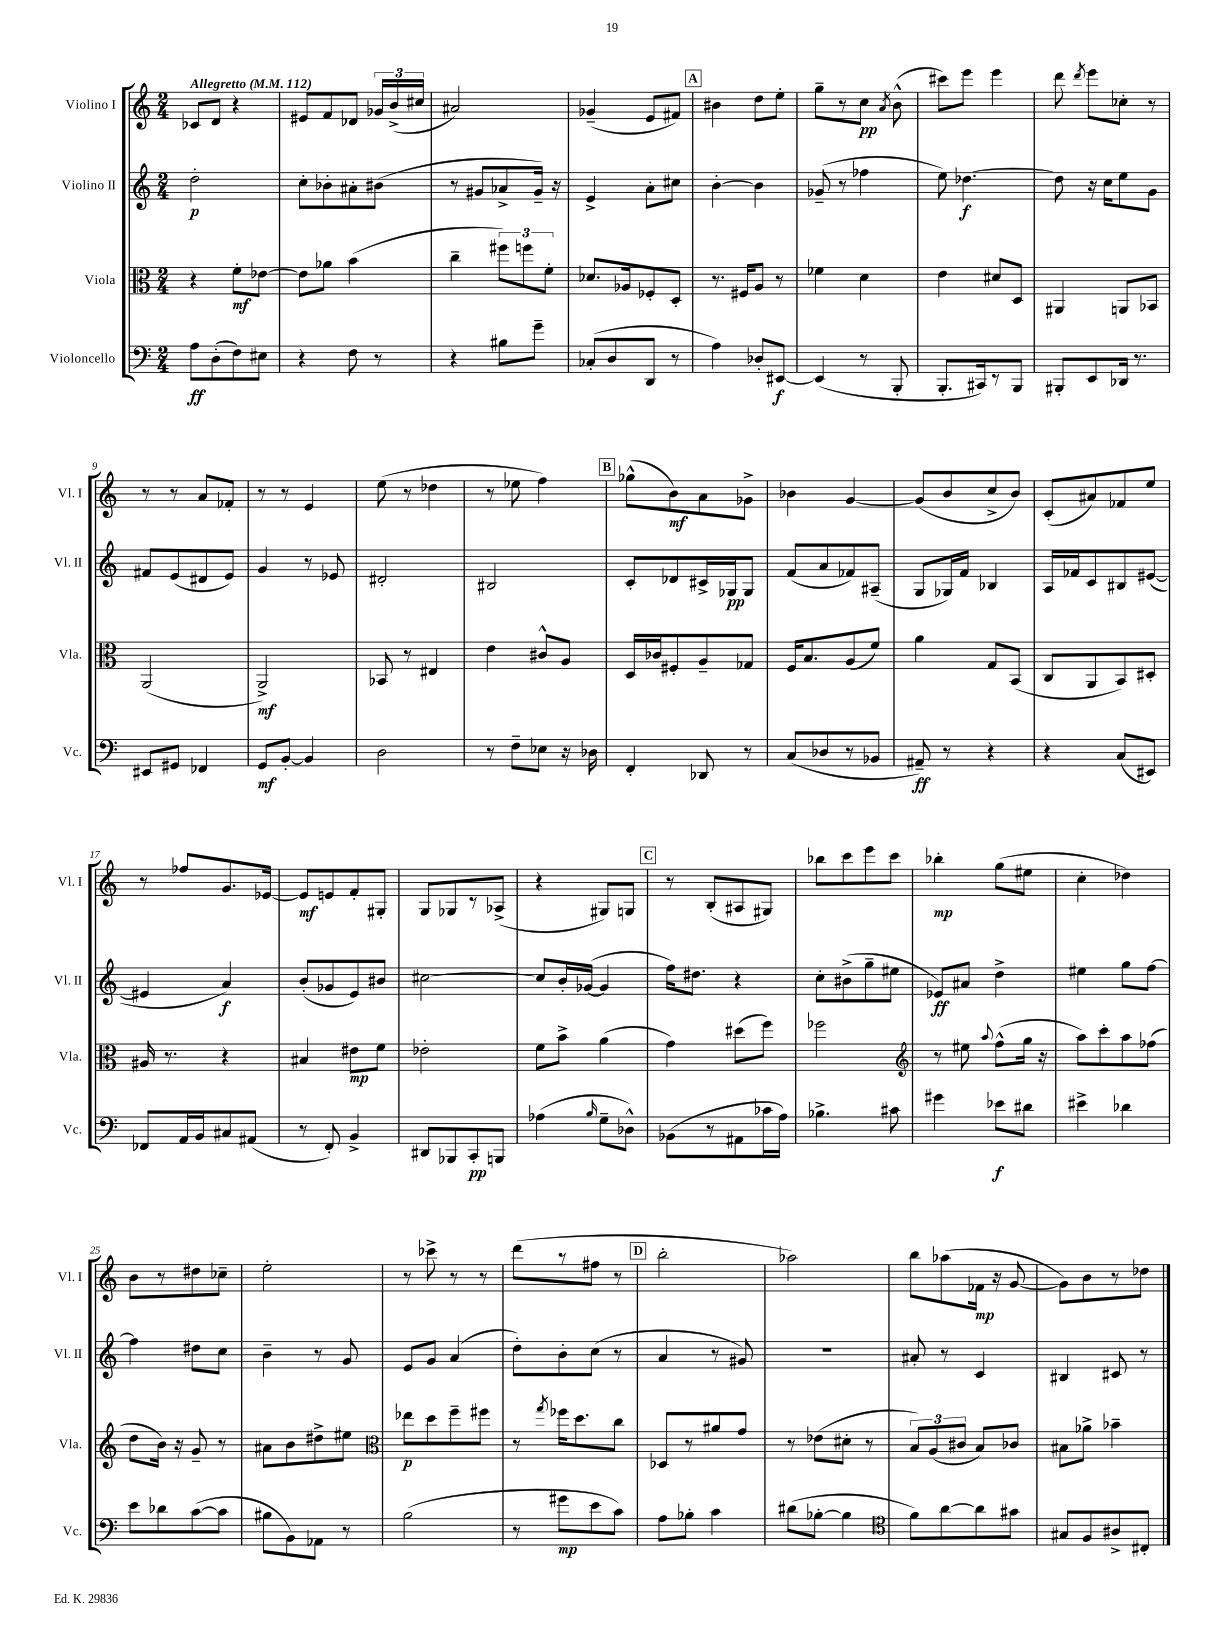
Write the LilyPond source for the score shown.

<<
\new StaffGroup <<
\new Staff = "s0" \with { instrumentName = "Violino I" shortInstrumentName = "Vl. I" } {
    \clef treble \key c \major \numericTimeSignature \time 2/4 \tempo "Allegretto" 4 = 112
    \autoBeamOff ces'8[ d'8] r4 |
    eis'8[ f'8 des'8] \tuplet 3/2 { ges'16[ b'16->( cis''16] } |
    ais'2) |
    ges'4--( e'8[ fis'8]) |
    \mark \markup { \box "A" } bis'4 d''8[ e''8]-. |
    g''8[-- r8 c''8]\pp \acciaccatura { a'8 } b'8-^( |
    cis'''8[) e'''8] e'''4 |
    d'''8 \acciaccatura { d'''8 } e'''8[ ces''8]-. r8 |
    r8 r8 a'8[ fes'8]-. |
    r8 r8 e'4 |
    e''8( r8 des''4 |
    r8 ees''8 f''4) |
    \mark \markup { \box "B" } ges''8[-^( b'8\mf) a'8 ges'8]-> |
    bes'4 g'4~ |
    g'8[( b'8 c''8-> b'8]) |
    c'8[-.( ais'8) fes'8 e''8] |
    r8 fes''8[ g'8. ees'16]~ |
    ees'8[\mf e'8 f'8-. gis8]-. |
    g8[ ges8 r8 aes8]->( |
    r4 gis8[) g8] |
    \mark \markup { \box "C" } r8 b8[-.( ais8 gis8]) |
    bes''8[ c'''8 e'''8 c'''8] |
    bes''4-.\mp g''8[( eis''8] |
    c''4-. des''4) |
    b'8[ r8 dis''8 ces''8]-- |
    e''2-. |
    r8 ces'''8-> r8 r8 |
    d'''8[( r8 fis''8] r8 |
    \mark \markup { \box "D" } b''2-. |
    aes''2) |
    b''8[ aes''8( fes'16]\mp r16 g'8~ |
    g'8[) b'8 r8 des''8] \bar "|." |
}
\new Staff = "s1" \with { instrumentName = "Violino II" shortInstrumentName = "Vl. II" } {
    \clef treble \key c \major \numericTimeSignature \time 2/4
    \autoBeamOff d''2-.\p |
    c''8[-. bes'8-. ais'8-. bis'8]( |
    r8 gis'8[ aes'8-> gis'16]--) r16 |
    e'4-> a'8[-. cis''8] |
    \mark \markup { \box "A" } b'4~-. b'4 |
    ges'8--( r8 fes''4 |
    e''8) des''4.~\f |
    des''8 r16 c''16[ e''8 g'8] |
    fis'8[ e'8( dis'8 e'8]) |
    g'4 r8 ees'8 |
    dis'2-. |
    bis2 |
    \mark \markup { \box "B" } c'8[-. des'8 cis'16-> ges16\pp ges8] |
    f'8[( a'8 fes'8) ais8]--( |
    g8[ ges16) f'16] bes4 |
    a16[ fes'16 c'8 bis8 eis'8]~( |
    eis'4 a'4\f) |
    b'8[-.( ges'8 e'8) bis'8] |
    cis''2~ |
    cis''8[ b'16-. ges'16]~( ges'4 |
    \mark \markup { \box "C" } f''16[) dis''8.] r4 |
    c''8[-. bis'8->( g''8-- eis''8] |
    ees'8[\ff) ais'8] d''4-> |
    eis''4 g''8[ f''8]~ |
    f''4 dis''8[ c''8] |
    b'4-- r8 g'8 |
    e'8[ g'8] a'4( |
    d''8[-.) b'8-. c''8]( r8 |
    \mark \markup { \box "D" } a'4 r8 gis'8) |
    R2 |
    ais'8-. r8 c'4 |
    bis4 cis'8 r8 \bar "|." |
}
\new Staff = "s2" \with { instrumentName = "Viola" shortInstrumentName = "Vla." } {
    \clef alto \key c \major \numericTimeSignature \time 2/4
    \autoBeamOff r4 f'8[-.\mf ees'8]~ |
    ees'8[ aes'8] b'4( |
    c''4-- \tuplet 3/2 { fis''8[) f''8 f'8]-. } |
    des'8.[ aes16 fes8-. d8]-. |
    \mark \markup { \box "A" } r8. fis16[ a8] r8 |
    fes'4 d'4 |
    e'4 dis'8[ d8] |
    ais,4 a,8[ bes,8] |
    a,2( |
    a,2->\mf) |
    bes,8 r8 eis4 |
    e'4 cis'8[-^ a8] |
    \mark \markup { \box "B" } d16[ ces'16 fis8-. a8-- ges8] |
    f16[ b8. a8( f'8]) |
    a'4 g8[ b,8]( |
    c8[ a,8 b,8) dis8]-. |
    ais16 r8. r4 |
    bis4 eis'8[\mp f'8] |
    ees'2-. |
    f'8[ b'8]-> a'4( |
    \mark \markup { \box "C" } g'4) dis''8[( f''8]) |
    fes''2 |
    \clef treble r8 eis''8 \appoggiatura { a''8 } f''8[-^( g''16] r16 |
    a''8[) c'''8-. a''8 fes''8]( |
    d''8[ b'16]) r16 g'8-- r8 |
    ais'8[ b'8 dis''8-> eis''8] |
    \clef alto ees''8[\p d''8 f''8-- fis''8] |
    r8 \acciaccatura { g''8 } fes''16[ d''8. c''8] |
    \mark \markup { \box "D" } des8[ r8 ais'8 g'8] |
    r8 ees'8[( dis'8]-. r8 |
    \tuplet 3/2 { b8[) a8( cis'8] } b8[) ces'8] |
    bis8[ aes'8]-> bes'4-- \bar "|." |
}
\new Staff = "s3" \with { instrumentName = "Violoncello" shortInstrumentName = "Vc." } {
    \clef bass \key c \major \numericTimeSignature \time 2/4
    \autoBeamOff a8[\ff d8-.( f8) eis8] |
    r4 f8 r8 |
    r4 bis8[ g'8]-- |
    ces8[-.( d8 d,8] r8 |
    \mark \markup { \box "A" } a4) des8[-. eis,8]~\f |
    eis,4( r8 b,,8-. |
    b,,8.[-. cis,16) r8 b,,8] |
    bis,,8[-. e,8 des,16] r8. |
    eis,8[ gis,8] fes,4 |
    g,8[\mf b,8]~-. b,4 |
    d2 |
    r8 f8[-- ees8] r16 des16 |
    \mark \markup { \box "B" } f,4-. des,8 r8 |
    c8[( des8 r8 bes,8] |
    ais,8--\ff) r8 r4 |
    r4 c8[( eis,8]) |
    fes,8[ a,16 b,16 cis8 ais,8]( |
    r8 f,8-.) b,4-> |
    dis,8[ bes,,8 c,8-.\pp b,,8] |
    aes4( \grace { b16 } g8[-- des8]-^) |
    \mark \markup { \box "C" } bes,8[( r8 ais,8 ces'16 a16]) |
    bes4.-> cis'8 |
    gis'4 ees'8[\f dis'8] |
    eis'4-> des'4 |
    e'8[ des'8 c'8~( c'8] |
    bis8[ b,8) aes,8] r8 |
    b2( |
    r8 gis'8[\mp e'8 c'8]) |
    \mark \markup { \box "D" } a8[ bes8]-. c'4 |
    dis'8[( bes8]~-. bes4 |
    \clef tenor f'8[) a'8~ a'8 gis'8] |
    gis8[ f8 ais8-> cis8]-. \bar "|." |
}
>>
>>
